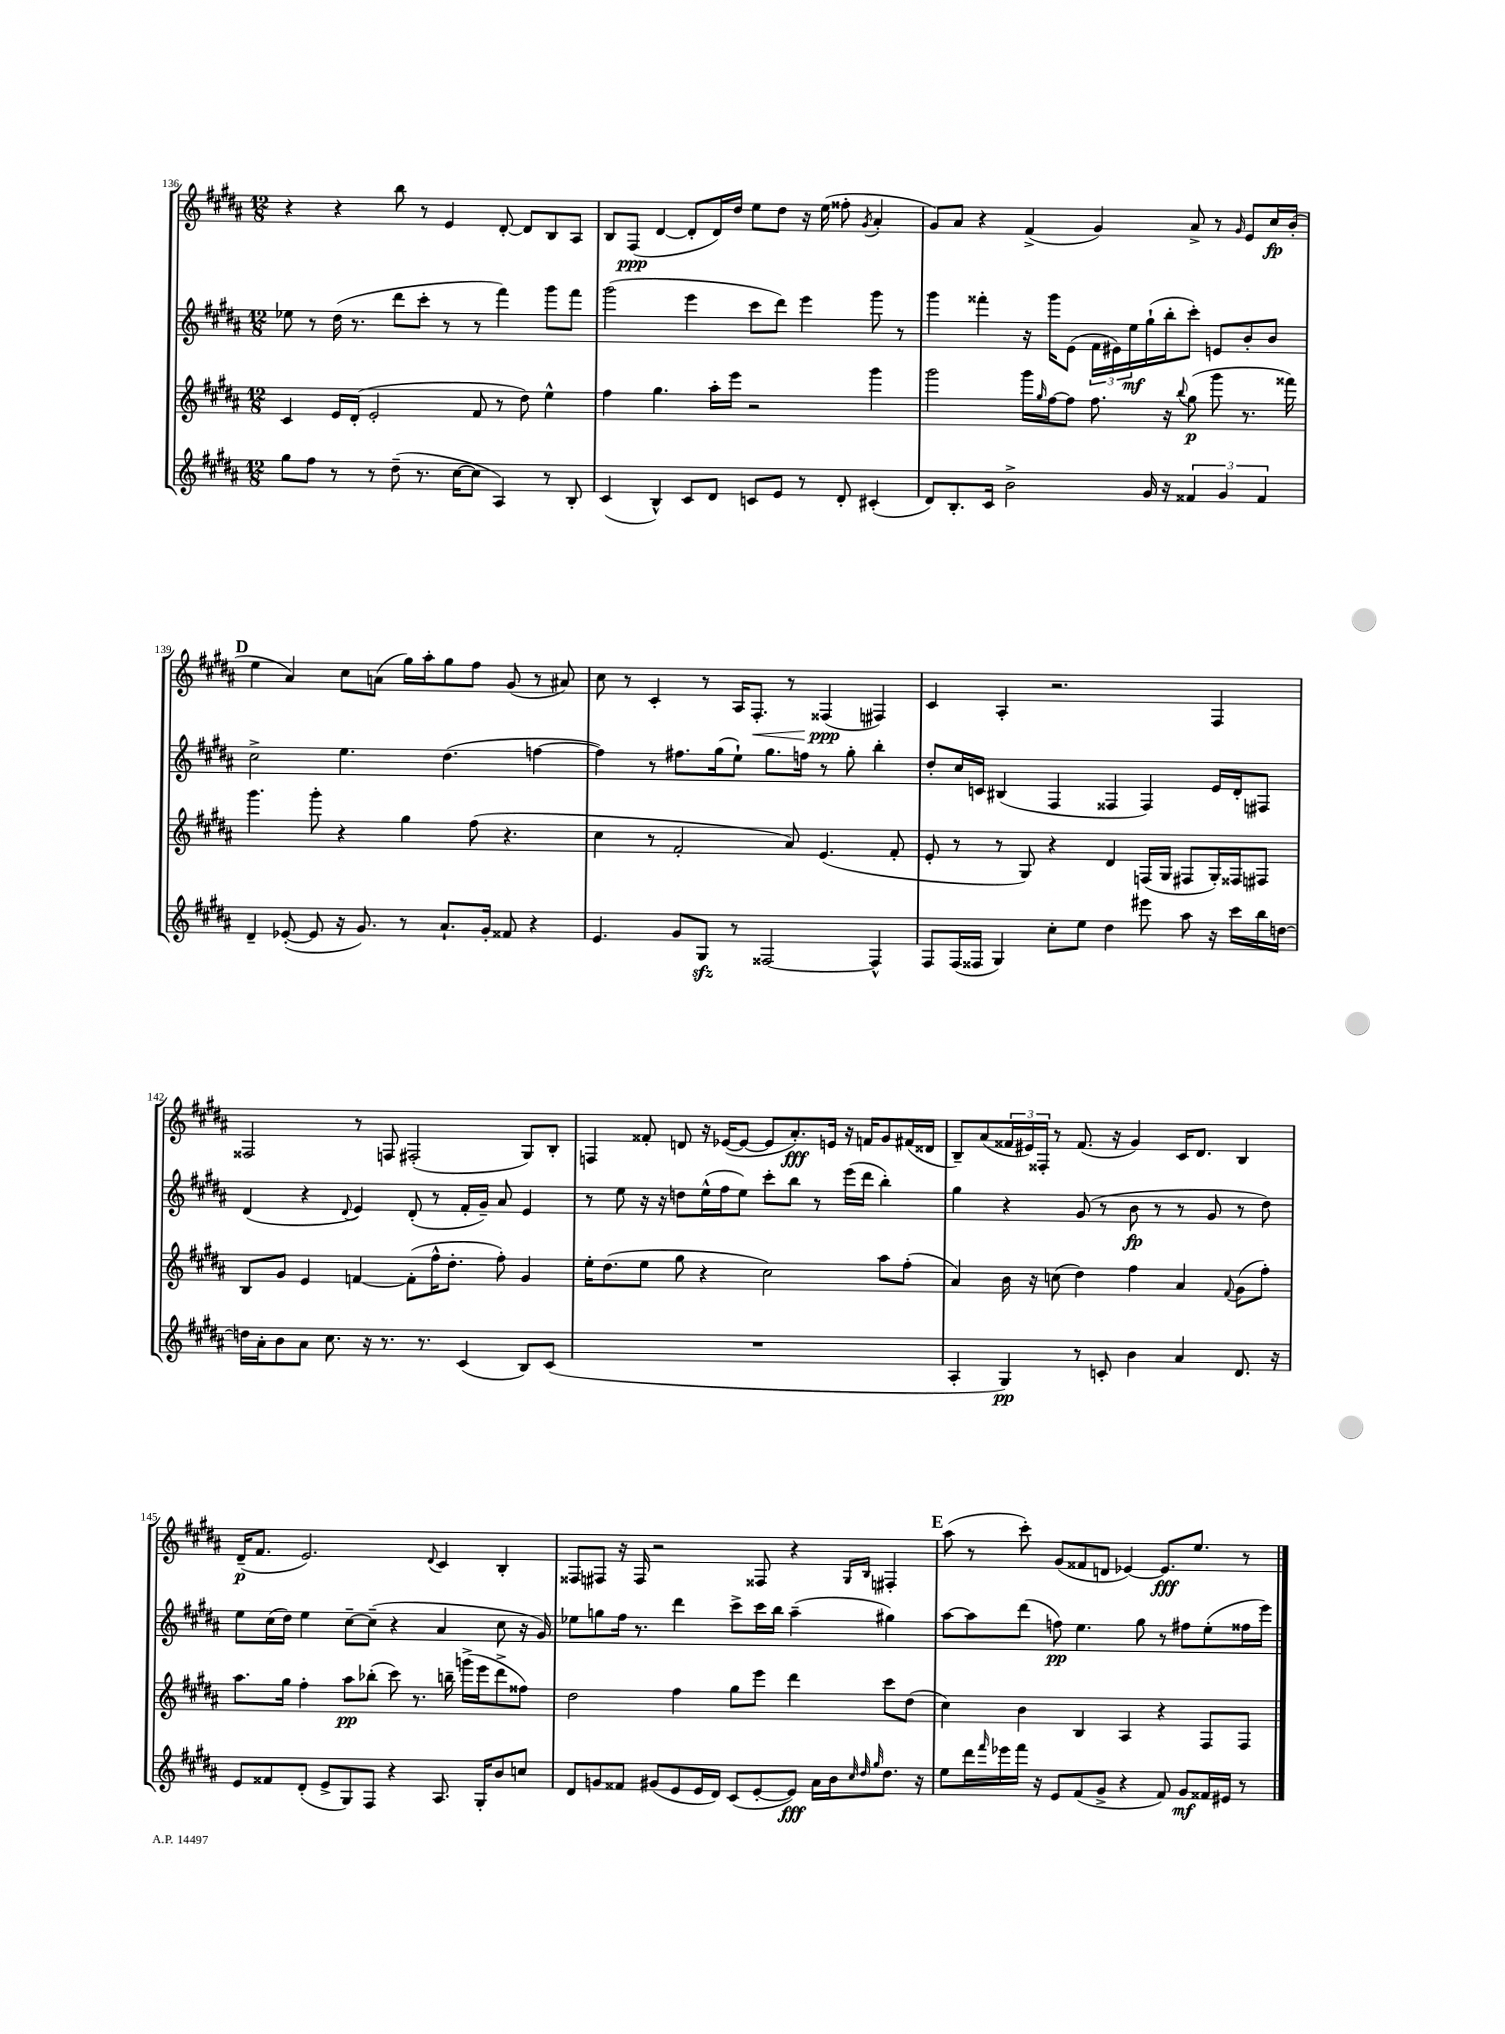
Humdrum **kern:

**kern	**dynam	**kern	**dynam	**kern	**dynam	**kern	**dynam
*part4	*part4	*part3	*part3	*part2	*part2	*part1	*part1
*staff4	*staff4	*staff3	*staff3	*staff2	*staff2	*staff1	*staff1
*clefG2	*	*clefG2	*	*clefG2	*	*clefG2	*
*k[f#c#g#d#a#]	*	*k[f#c#g#d#a#]	*	*k[f#c#g#d#a#]	*	*k[f#c#g#d#a#]	*
*M12/8	*	*M12/8	*	*M12/8	*	*M12/8	*
=136	=136	=136	=136	=136	=136	=136	=136
8gg#\L	.	4c#/	.	8ee-X\	.	4r	.
8ff#\J	.	.	.	8r	.	.	.
8r	.	16e/LL	.	(16dd#\	.	4r	.
.	.	(16d#'/JJ	.	8.r	.	.	.
8r	.	2e'/	.	.	.	.	.
(8dd#~\	.	.	.	8ddd#\L	.	8bb\	.
8.r	.	.	.	8ccc#'\J	.	8r	.
.	.	.	.	8r	.	4e/	.
[16cc#\KL	.	.	.	.	.	.	.
8cc#\J]	.	8f#/	.	8r	.	.	.
4A#/)	.	8r	.	4fff#\)	.	[8d#'/	.
.	.	8dd#\)	.	.	.	8d#/L]	.
8r	.	4ee^^\	.	8ggg#\L	.	8B/	.
8B'/	.	.	.	8fff#\J	.	8A#/J	.
=137	=137	=137	=137	=137	=137	=137	=137
(4c#/	.	4ff#\	.	(2ggg#\	.	8B/L	.
.	.	.	.	.	.	(8F#/J	ppp
4B^^/)	.	4.gg#\	.	.	.	[4d#/	.
8c#/L	.	.	.	4eee\	.	8d#'/L]	.
8d#/J	.	16aa#'\LL	.	.	.	16d#/L)	.
.	.	16eee\JJ	.	.	.	16dd#/JJ	.
8cn/L	.	2r	.	8ccc#\L	.	8ee\L	.
8e/J	.	.	.	8ddd#\J)	.	8dd#\J	.
8r	.	.	.	4eee\	.	16r	.
.	.	.	.	.	.	(16ee\	.
8d#'/	.	.	.	.	.	8ff##X'\	.
.	.	.	.	.	.	8qg#/	.
(4c#X'/	.	4ggg#\	.	8ggg#\	.	4a#'/	.
.	.	.	.	8r	.	.	.
=138	=138	=138	=138	=138	=138	=138	=138
8d#/L)	.	2ggg#\	.	4ggg#\	.	8g#/L)	.
8.B'/	.	.	.	.	.	8a#/J	.
.	.	.	.	4fff##X'\	.	4r	.
16c#/Jk	.	.	.	.	.	.	.
2b^\	.	.	.	.	.	.	.
.	.	16ggg#\LL	.	16r	.	(4f#^/	.
.	.	16qqgg#/	.	.	.	.	.
.	.	[16ff#\J	.	16ggg#\KL	.	.	.
.	.	8ff#\J]	.	(8e\J	.	.	.
.	.	8.ff#\	.	24f#\LL	.	4g#/)	.
.	.	.	.	24e#X\)	.	.	.
.	.	.	.	24ee\	mf	.	.
16g#/	.	.	.	(16gg#`\	.	.	.
16r	.	16r	.	16bb'\J	.	.	.
.	.	8qqbb/	.	.	.	.	.
6f##X/	.	(8gg#\	p	8ccc#'\J)	.	8a#^/	.
.	.	8ggg#\	.	8en/L	.	8r	.
6g#/	.	.	.	.	.	.	.
.	.	.	.	.	.	16qqg#/	.
.	.	8.r	.	8b'/	.	8e/L	.
6f##/	.	.	.	.	.	.	.
.	.	.	.	8b/J	.	16cc#/L	fp
.	.	16fff##X\)	.	.	.	(16b'/JJ	.
!!LO:LB:g=z
!!LO:REH:place=s1:t=D
=139	=139	=139	=139	=139	=139	=139	=139
4d#~/	.	4.ggg#\	.	2cc#^\	.	4ee\	.
([8e-X'/	.	.	.	.	.	4a#/)	.
8e-/]	.	8ggg#'\	.	.	.	.	.
16r	.	4r	.	4.ee\	.	8cc#\L	.
8.g#/)	.	.	.	.	.	.	.
.	.	.	.	.	.	(8an\J	.
8r	.	4gg#\	.	.	.	16gg#\LL)	.
.	.	.	.	.	.	16aa#'\J	.
8.a#`/L	.	.	.	(4.dd#\	.	8gg#\	.
.	.	(8ff#\	.	.	.	8ff#\J	.
16g#'/Jk	.	.	.	.	.	.	.
8f##X/	.	4.r	.	.	.	(8g#/	.
4r	.	.	.	[4ffn\	.	8r	.
.	.	.	.	.	.	8a#X/)	.
=140	=140	=140	=140	=140	=140	=140	=140
4.e/	.	4cc#\	.	4ff\])	.	8cc#\	.
.	.	.	.	.	.	8r	.
.	.	8r	.	8r	.	4c#'/	.
8g#/L	.	2f#'/	.	8.ff#X\L	.	.	.
8G#zz/J	.	.	.	.	.	8r	.
.	.	.	.	(16gg#\k	.	.	.
8r	.	.	.	8ee`\J)	.	16A#/KL	.
!	!	!	!	!	!	!	!LO:HP:b
.	.	.	.	.	.	8.F#'/J	<
[2F##X/	.	.	.	8.gg#\L	.	.	.
.	.	8a#/)	.	.	.	8r	.
.	.	.	.	16ffn\Jk	.	.	.
.	.	(4.e/	.	8r	.	(4F##X/	ppp
.	.	.	.	8gg#'\	.	.	.
4F##^^/]	.	.	.	4bb'\	.	4F#X/)	[
.	.	8f#'/	.	.	.	.	.
=141	=141	=141	=141	=141	=141	=141	=141
8F#/L	.	8e'/	.	8dd#'/L	.	4c#/	.
(16F#/L	.	8r	.	16cc#/L	.	.	.
16F##X/JJ	.	.	.	16cn/JJ	.	.	.
4G#/)	.	8r	.	(4B#X/	.	4A#'/	.
.	.	8G#/)	.	.	.	.	.
8cc#'\L	.	4r	.	4F#/	.	2.r	.
8ee\J	.	.	.	.	.	.	.
4dd#\	.	4d#/	.	4F##X/	.	.	.
8eee#X\	.	(16Fn/LL	.	4F##/)	.	.	.
.	.	16G#/JJ	.	.	.	.	.
8aa#\	.	8F#X/L	.	.	.	.	.
16r	.	16G#'/L)	.	16e/LL	.	4F#/	.
16ccc#\LL	.	16F##X/J	.	16d#'/J	.	.	.
16bb\	.	8F#X/J	.	8F#X/J	.	.	.
[16ddn\JJ	.	.	.	.	.	.	.
!!LO:LB:g=z
=142	=142	=142	=142	=142	=142	=142	=142
16ddn\LL]	.	8B/L	.	(4d#/	.	2F##X/	.
16a#'\J	.	.	.	.	.	.	.
8b\	.	8g#/J	.	.	.	.	.
8a#\J	.	4e/	.	4r	.	.	.
8.cc#\	.	.	.	.	.	.	.
.	.	.	.	8qqd#/	.	.	.
.	.	[4fn/	.	4e/)	.	8r	.
16r	.	.	.	.	.	.	.
8.r	.	.	.	.	.	8Fn/	.
.	.	(8f'\L]	.	(8d#'/	.	(2F#X'/	.
8.r	.	.	.	.	.	.	.
.	.	16ff#^^\K	.	8r	.	.	.
.	.	8.dd#'\J	.	.	.	.	.
(4c#/	.	.	.	16f#'/LL	.	.	.
.	.	.	.	16g#~/JJ)	.	.	.
.	.	8ff#'\)	.	8a#/	.	.	.
8B/L)	.	4g#/	.	4e/	.	8G#/L)	.
(8c#/J	.	.	.	.	.	8B'/J	.
=143	=143	=143	=143	=143	=143	=143	=143
1.r	.	16ee'\KL	.	8r	.	4Fn/	.
.	.	(8.dd#\	.	.	.	.	.
.	.	.	.	8ee\	.	.	.
.	.	8ee\J	.	16r	.	8f##X'/	.
.	.	.	.	16r	.	.	.
.	.	8gg#\	.	8ddn\L	.	8dn/	.
.	.	4r	.	(16ee^^\L	.	16r	.
.	.	.	.	16ff#\J	.	([16e-X/KL	.
.	.	.	.	8ee\J)	.	8e-/J_	.
.	.	2cc#\)	.	8ccc#'\L	.	8e-/L]	.
.	.	.	.	8bb\J	.	8.a#'/)	fff
.	.	.	.	8r	.	.	.
.	.	.	.	.	.	16en/Jk	.
.	.	.	.	(16eee\LL	.	16r	.
.	.	.	.	16ddd#\JJ	.	16fn/KL	.
.	.	8aa#\L	.	4bb'\)	.	8g#/	.
.	.	(8ff#'\J	.	.	.	(16f#X/L	.
.	.	.	.	.	.	16d##X/JJ	.
=144	=144	=144	=144	=144	=144	=144	=144
4A#'/	.	4a#/)	.	4gg#\	.	8B~/L)	.
.	.	.	.	.	.	(8a#/	.
4G#/)	pp	16b\	.	4r	.	24f##X/L	.
.	.	.	.	.	.	24e#X/)	.
.	.	16r	.	.	.	.	.
.	.	.	.	.	.	24F##X'/JJ	.
.	.	(8ccn\	.	.	.	8r	.
8r	.	4dd#\)	.	(8g#/	.	(8.f##/	.
8cn'/	.	.	.	8r	.	.	.
.	.	.	.	.	.	16r	.
4b\	.	4ff#\	.	8b\	fp	4g#/)	.
.	.	.	.	8r	.	.	.
4a#/	.	4a#/	.	8r	.	16c#/KL	.
.	.	.	.	.	.	8.d#/J	.
.	.	.	.	8g#/	.	.	.
.	.	8qqf#/	.	.	.	.	.
8.d#/	.	(8g#\L	.	8r	.	4B/	.
.	.	8ff#'\J)	.	8dd#\)	.	.	.
16r	.	.	.	.	.	.	.
!!LO:LB:g=z
=145	=145	=145	=145	=145	=145	=145	=145
8e/L	.	8.aa#\L	.	8ee\L	.	(16d#~/KL	p
.	.	.	.	.	.	8.f#/J	.
8f##X/	.	.	.	(16cc#\L	.	.	.
.	.	16gg#\Jk	.	16dd#\JJ)	.	.	.
(8d#'/J	.	4ff#'\	.	4ee\	.	2.e/)	.
8e^/L	.	.	.	.	.	.	.
8G#/)	.	8aa#\L	pp	[8cc#~\L	.	.	.
8F#/J	.	(8bb-X'\J	.	(8cc#~\J]	.	.	.
4r	.	8ccc#\)	.	4r	.	.	.
.	.	8.r	.	.	.	.	.
.	.	.	.	.	.	8qqd#/	.
8.A#/	.	.	.	4a#/	.	4c#/	.
.	.	16bbn~\	.	.	.	.	.
.	.	(16gggn^\LL	.	.	.	.	.
16G#'/KL	.	16eee\J	.	.	.	.	.
8b/	.	8ddd#^\	.	8cc#\	.	4B'/	.
8ccn/J	.	8ff##X\J)	.	16r	.	.	.
.	.	.	.	16g#/)	.	.	.
=146	=146	=146	=146	=146	=146	=146	=146
8d#/L	.	2dd#\	.	8ee-X\L	.	8F##X/L	.
8gn/	.	.	.	8ggn\	.	8F#X/J	.
8f##X/J	.	.	.	16ff#\Jk	.	16r	.
.	.	.	.	8.r	.	16F#/	.
(8g#X/L	.	.	.	.	.	2r	.
8e/	.	4ff#\	.	4ddd#\	.	.	.
16e/L	.	.	.	.	.	.	.
16d#/JJ)	.	.	.	.	.	.	.
(8c#/L	.	8gg#\L	.	8ccc#^\L	.	.	.
[8e'/	.	8eee\J	.	16ccc#\L	.	8F##X/	.
.	.	.	.	16bb\JJ	.	.	.
8e/J])	fff	4ddd#\	.	(4aa#~\	.	4r	.
16a#\LL	.	.	.	.	.	.	.
16b\J	.	.	.	.	.	.	.
32qqcc#/	.	.	.	.	.	.	.
32qqdd#/	.	.	.	.	.	16qqG#/LL	.
32qqgg#/	.	.	.	.	.	16qqB/JJ	.
8.dd#\J	.	8ccc#\L	.	4gg#X\)	.	4F#X'/	.
.	.	(8dd#\J	.	.	.	.	.
16r	.	.	.	.	.	.	.
!!LO:REH:place=s1:t=E
=147	=147	=147	=147	=147	=147	=147	=147
8ee\L	.	4cc#\)	.	[8aa#\L	.	(8aa#\	.
16ddd#\L	.	.	.	8aa#\]	.	8r	.
16qqfff#/	.	.	.	.	.	.	.
16eee-X\	.	.	.	.	.	.	.
16fff#\JJ	.	4b\	.	(8ddd#\J	.	8ccc#'\)	.
16r	.	.	.	.	.	.	.
8e/L	.	.	.	8ffn\)	pp	(8g#/L	.
(8f#/	.	4B/	.	4.ee\	.	8f##X/	.
8g#^/J	.	.	.	.	.	8dn/J	.
4r	.	4A#/	.	.	.	[4e-X/)	.
.	.	.	.	8gg#\	.	.	.
8f#/)	.	4r	.	8r	.	8.e-/L]	fff
8g#/L	mf	.	.	8ff#X\L	.	.	.
.	.	.	.	.	.	8.ee/J	.
16f##X/L	.	8F#/L	.	(8ee'\	.	.	.
16e#X/JJ	.	.	.	.	.	.	.
8r	.	8F#/J	.	16ff##X\L	.	8r	.
.	.	.	.	16eee\JJ)	.	.	.
==	==	==	==	==	==	==	==
*-	*-	*-	*-	*-	*-	*-	*-
